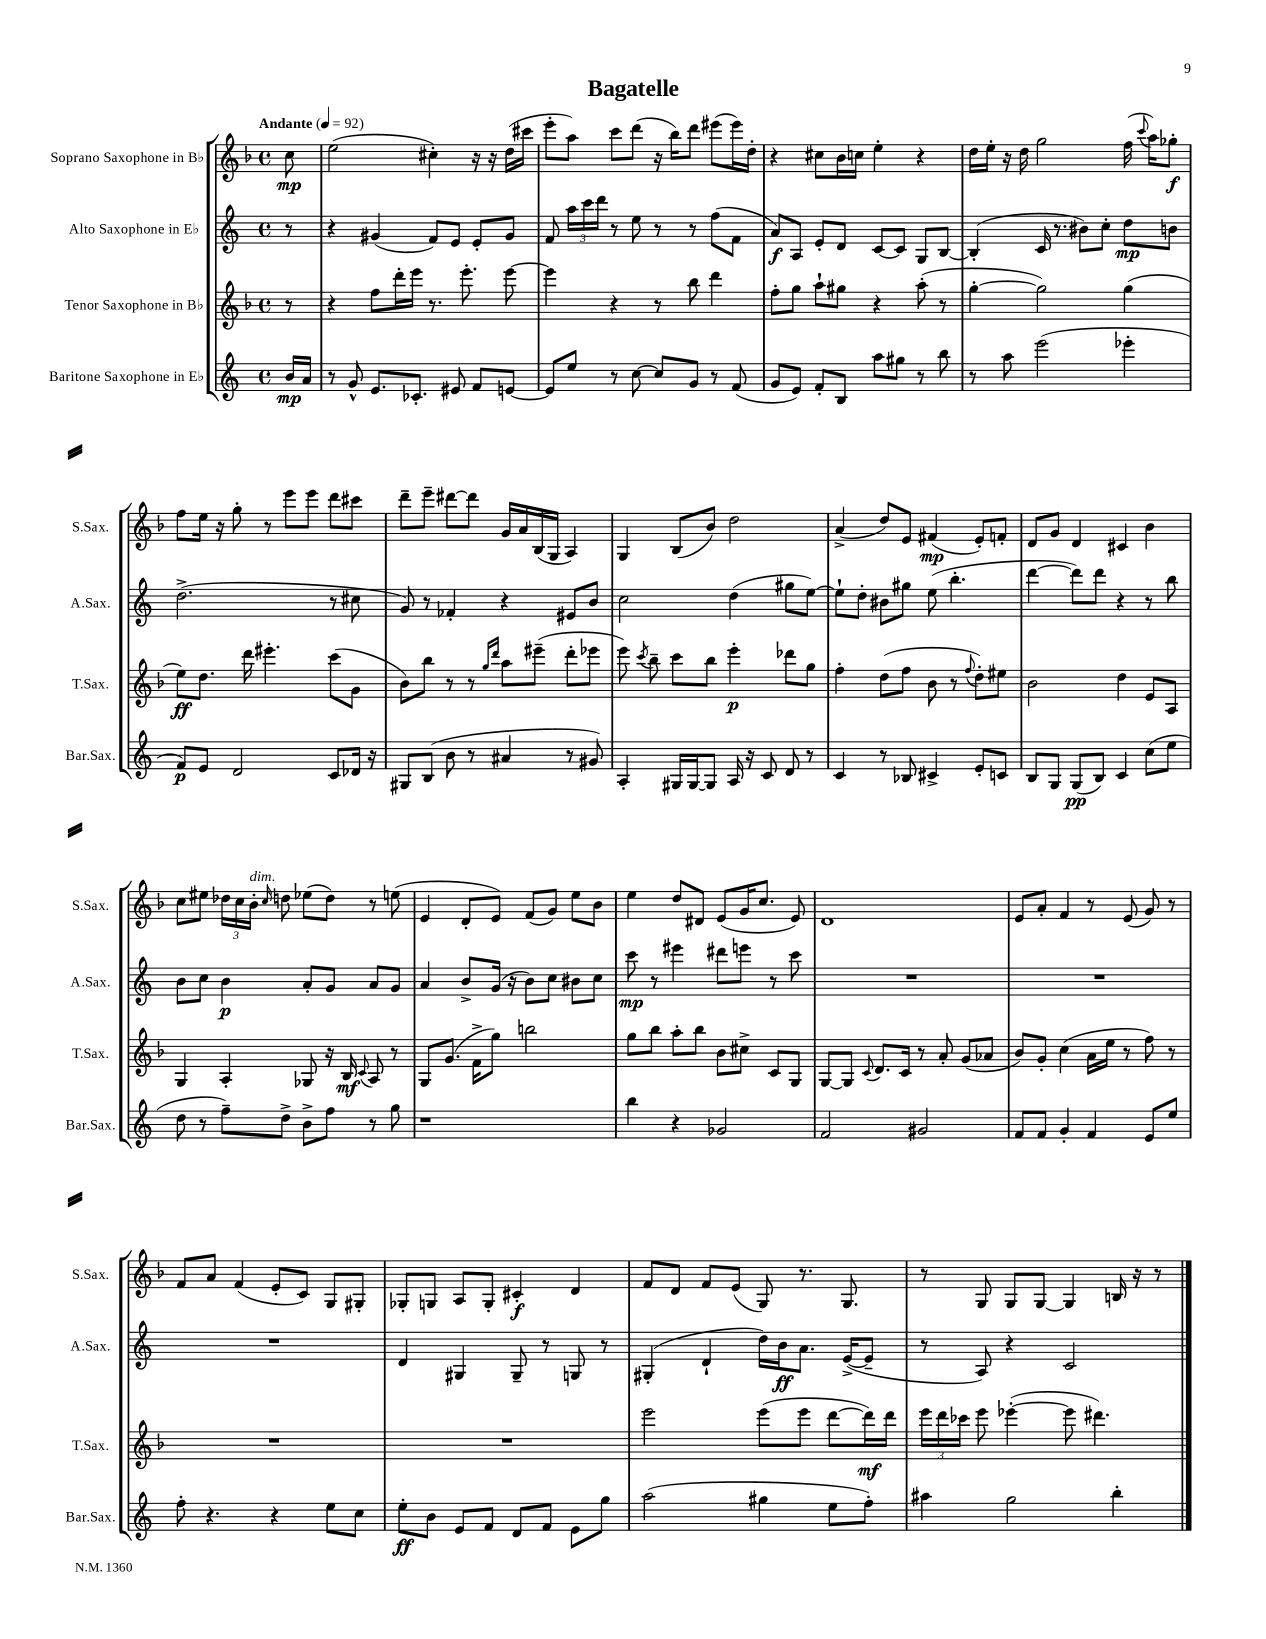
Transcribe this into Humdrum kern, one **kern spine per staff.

**kern	**kern	**kern	**kern
*staff4	*staff3	*staff2	*staff1
*clefG2	*clefG2	*clefG2	*clefG2
*k[]	*k[b-]	*k[]	*k[b-]
*M4/4	*M4/4	*M4/4	*M4/4
*met(c)	*met(c)	*met(c)	*met(c)
*MM92	*MM92	*MM92	*MM92
16b	8r	8r	8cc
16a	.	.	.
=	=	=	=
8r	4r	4r	(2ee
8g^^	.	.	.
8.e	8ff	(4g#	.
.	16ddd'	.	.
8.c-'	16eee	.	.
.	8.r	8f)	4cc#')
8e#	.	8e	.
.	8.eee'	.	.
8f	.	8e'	16r
.	.	.	16r
[8e	[8eee	8g#	(16dd
.	.	.	16ccc#
=	=	=	=
8e]	4eee]	8f	8eee'
8ee	.	24aa	8aa)
.	.	24ccc	.
.	.	24ddd	.
8r	4r	8r	8ccc
[8cc	.	8ee	(8ddd
8cc]	8r	8r	16r
.	.	.	16bb-)
8g	8bb-	8r	8ddd
8r	4ddd	(8ff	(8eee#
(8f	.	8f	16eee#)
.	.	.	16dd'
=	=	=	=
8g	8ff'	8a)	4r
8e)	8gg	8A	.
8f'	8aa`	8e'	8cc#
8B	8gg#	8d	16b-
.	.	.	16cc
8aa	4r	[8c	4ee'
8gg#	.	8c]	.
8r	(8aa'	8G	4r
8bb	8r	[8B	.
=	=	=	=
8r	[4gg'	(4B']	16dd
.	.	.	16ee'
8aa	.	.	16r
.	.	.	16dd
(2eee	2gg])	16c	2gg
.	.	8.r	.
.	.	8b#)	.
.	.	8cc'	.
4eee-'	(4gg	8dd	(16ff
.	.	.	8qqccc
.	.	.	16aa)
.	.	8b	8gg-'
=	=	=	=
8f)	8ee)	(2.dd^	8ff
8e	8.dd	.	16ee
.	.	.	16r
2d	.	.	8gg'
.	16ddd	.	.
.	4.eee#'	.	8r
.	.	.	8eee
.	.	.	8eee
8c	(8ccc	8r	8ddd
16d-	8g	8cc#	8ccc#
16r	.	.	.
=	=	=	=
8G#	8b-)	8g)	8ddd~
(8B	8bb-	8r	8eee~
8b	8r	4f-'	[8ddd#
8r	8r	.	8ddd#]
.	16qqgg	.	.
.	16qqddd	.	.
4a#	8aa	4r	16g
.	.	.	16a
.	(8eee#~	.	(16B-
.	.	.	16G
8r	8ddd'	8e#	4A)
8g#)	8eee-	8b	.
=	=	=	=
4A'	8eee)	2cc	4G
.	8qccc	.	.
.	8bb-~	.	.
16G#	8ccc	.	(8B-
[16G#	.	.	.
8G#]	8bb-	.	8b-)
16A	4eee'	(4dd	2dd
16r	.	.	.
8c	.	.	.
8d	8ddd-	8gg#	.
8r	8gg	[8ee)	.
=	=	=	=
4c	4ff'	8ee`]	(4a^
.	.	8dd'	.
8r	(8dd	8b#	8dd)
8B-	8ff	8gg#	8e
4c#^	8b-	(8ee	(4f#
.	8r	4.bb'	.
.	8qqff	.	.
8e'	8dd')	.	8e')
8c	8ee#	.	8f'
=	=	=	=
8B	2b-	[4ddd	8d
8G	.	.	8g
(8G	.	8ddd])	4d
8B)	.	8ddd	.
4c	4dd	4r	4c#
(8cc	8e	8r	4b-
8ee	8A	8bb	.
=	=	=	=
8dd	4G	8b	8cc
8r	.	8cc	8ee#
8ff~)	4A'	4b	24dd-
.	.	.	24cc
.	.	.	24b-'
.	.	.	16qqcc
8dd^	.	.	8dd
8b^	8G-	8a'	(8ee-
8ff	16r	8g	8dd)
.	16B-	.	.
.	8qqc	.	.
8r	8A	8a	8r
8gg	8r	8g	(8ee
=	=	=	=
1r	8G	4a	4e
.	(8.g	.	.
.	.	8b^	8d'
.	16f^	.	.
.	8gg)	(16g	8e)
.	.	16r	.
.	2bb	8b)	(8f
.	.	8cc	8g)
.	.	8b#	8ee
.	.	8cc	8b-
=	=	=	=
4bb	8gg	8ccc	4ee
.	8bb-	8r	.
4r	8aa'	4eee#	8dd
.	8bb-	.	8d#
2g-	8b-	8ddd#	(8e
.	8cc#^	8eee	16g
.	.	.	8.cc
.	8c	8r	.
.	8G	8ccc	8e)
=	=	=	=
2f	[8G	1r	1d
.	8G]	.	.
.	8qqc	.	.
.	8.d	.	.
.	16c	.	.
2g#	8r	.	.
.	8a'	.	.
.	(8g	.	.
.	8a-	.	.
=	=	=	=
8f	8b-)	1r	8e
8f	8g'	.	8a'
4g'	(4cc	.	4f
4f	16a	.	8r
.	16ee	.	.
.	8r	.	(8e
8e	8ff)	.	8g)
8ee	8r	.	8r
=	=	=	=
8ff'	1r	1r	8f
4.r	.	.	8a
.	.	.	(4f
4r	.	.	8e'
.	.	.	8c)
8ee	.	.	8G
8cc	.	.	8G#'
=	=	=	=
8ee'	1r	4d	8G-'
8b	.	.	8G
8e	.	4G#	8A
8f	.	.	8G'
8d	.	8G#~	4c#'
8f	.	8r	.
8e	.	8G	4d
8gg	.	8r	.
=	=	=	=
(2aa	2eee	(4G#'	8f
.	.	.	8d
.	.	4d`	8f
.	.	.	(8e
4gg#	(8eee	16dd)	8G)
.	.	16b	.
.	8eee	8.a	8.r
8ee	[8ddd	.	.
.	.	([16e^	8.G
8ff')	16ddd])	8e~]	.
.	16ddd	.	.
=	=	=	=
4aa#	24eee	8r	8r
.	24ddd	.	.
.	24ccc-	.	.
.	8eee	8A)	8G
2gg	([4eee-'	4r	8G
.	.	.	[8G
.	8eee-]	2c	4G]
.	4.ddd#)	.	.
4bb'	.	.	16B
.	.	.	16r
.	.	.	8r
==	==	==	==
*-	*-	*-	*-
